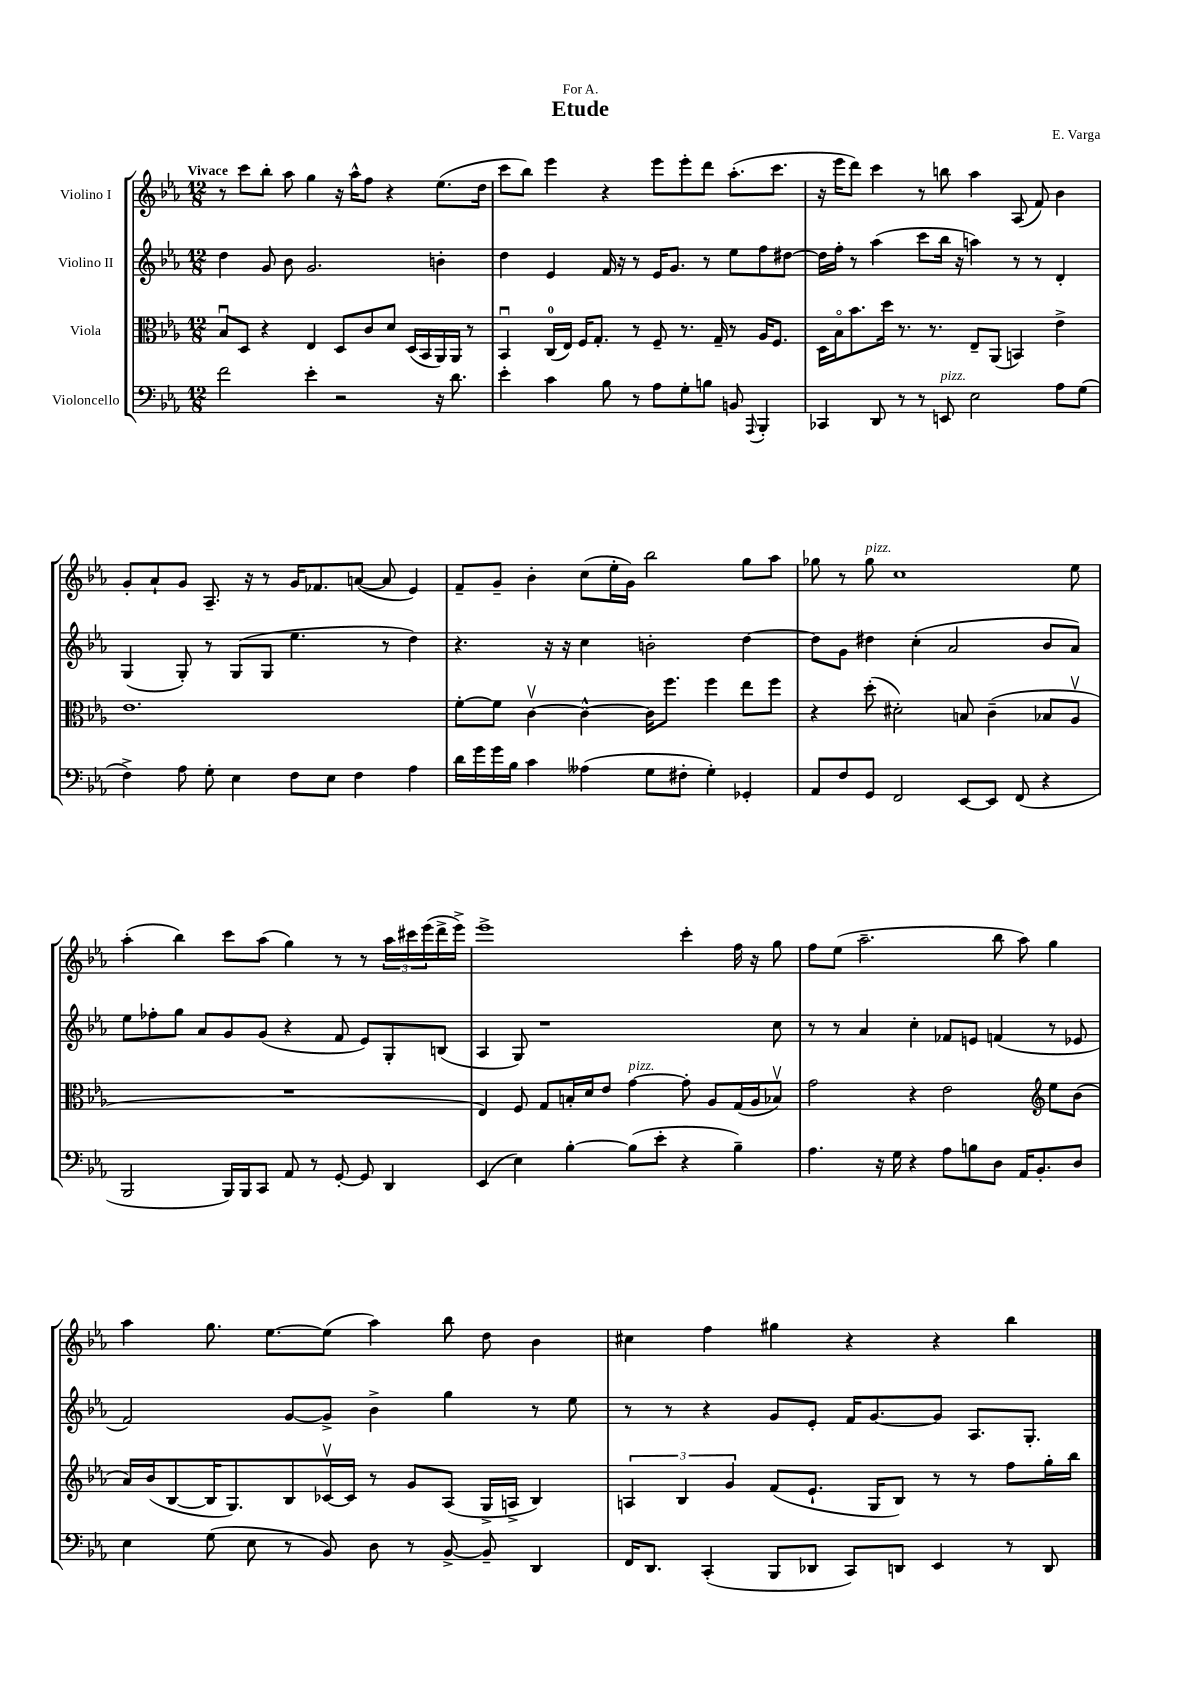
\header { title = "Etude" composer = "E. Varga" dedication = "For A." }
<<
\new StaffGroup <<
\new Staff = "s0" \with { instrumentName = "Violino I" } {
    \clef treble \key ees \major \numericTimeSignature \time 12/8 \tempo "Vivace"
    r8 c'''8 bes''8-. aes''8 g''4 r16 aes''16-^ f''8 r4 ees''8.( d''16 |
    c'''8 bes''8) ees'''4 r4 ees'''8 ees'''8-. d'''8 aes''8.-.( c'''8. |
    r16 ees'''16 d'''8) c'''4 r8 b''8 aes''4 aes8( f'8) bes'4 |
    g'8-. aes'8-! g'8 aes8.-- r16 r8 g'16 fes'8. a'8~( a'8 ees'4) |
    f'8-- g'8-- bes'4-. c''8( ees''16-. g'16) bes''2 g''8 aes''8 |
    ges''8 r8 ges''8^\markup { \italic "pizz." } c''1 ees''8 |
    aes''4-.( bes''4) c'''8 aes''8( g''4) r8 r8 \tuplet 3/2 { aes''16 cis'''16 ees'''16( } d'''16-> ees'''16->) |
    ees'''1-> c'''4-. f''16 r16 g''8 |
    f''8 ees''8( aes''2.-- bes''8 aes''8) g''4 |
    aes''4 g''8. ees''8.~ ees''8( aes''4) bes''8 d''8 bes'4 |
    cis''4 f''4 gis''4 r4 r4 bes''4 \bar "|." |
}
\new Staff = "s1" \with { instrumentName = "Violino II" } {
    \clef treble \key ees \major \numericTimeSignature \time 12/8
    d''4 g'8 bes'8 g'2. b'4-. |
    d''4 ees'4 f'16 r16 r8 ees'16 g'8. r8 ees''8 f''8 dis''8~ |
    dis''16 f''16-. r8 aes''4( c'''8 bes''16 r16 a''4) r8 r8 d'4-. |
    g4( g8-.) r8 g8( g8 ees''4. r8 d''4) |
    r4. r16 r16 c''4 b'2-. d''4~ |
    d''8 g'8 dis''4 c''4-.( aes'2 bes'8 aes'8) |
    ees''8 fes''8-. g''8 aes'8 g'8 g'8( r4 f'8 ees'8) g8-. b8( |
    aes4 g8) r1 c''8 |
    r8 r8 aes'4 c''4-. fes'8 e'8 f'4( r8 ees'8 |
    f'2) g'8~ g'8-> bes'4-> g''4 r8 ees''8 |
    r8 r8 r4 g'8 ees'8-. f'16 g'8.~ g'8 aes8. g8.-. \bar "|." |
}
\new Staff = "s2" \with { instrumentName = "Viola" } {
    \clef alto \key ees \major \numericTimeSignature \time 12/8
    bes8\downbow d8 r4 ees4 d8 c'8 d'8 d16( bes,16 aes,16) aes,16 r8 |
    bes,4\downbow c16-0( ees16) f16 g8.-. r8 f8-- r8. g16-- r8 aes16 f8. |
    d16 bes16\flageolet bes'8. d''16 r8. r8. ees8-- aes,8( b,4) ees'4-> |
    ees'1. |
    f'8~-. f'8 c'4~\upbow c'4~-^ c'16 f''8. f''4 ees''8 f''8 |
    r4 d''8-.( dis'2-.) b8 c'4--( bes8 aes8\upbow |
    R1. |
    ees4) f8 g8 b16-. d'16 ees'8 g'4~^\markup { \italic "pizz." } g'8-. aes8 g16( aes16 bes8\upbow) |
    g'2 r4 ees'2 \clef treble ees''8 bes'8( |
    aes'16) bes'16( bes8~ bes16 g8.) bes8 ces'16~\upbow ces'16 r8 g'8 aes8( g16-> a16-> bes4) |
    \tuplet 3/2 { a4 bes4 g'4 } f'8( ees'8.-! g16 bes8) r8 r8 f''8 g''16-. bes''16 \bar "|." |
}
\new Staff = "s3" \with { instrumentName = "Violoncello" } {
    \clef bass \key ees \major \numericTimeSignature \time 12/8
    f'2 ees'4-. r2 r16 d'8. |
    ees'4-. c'4 bes8 r8 aes8 g8-. b8 b,8 \appoggiatura { aes,,8 } bes,,4-. |
    ces,4 d,8 r8 r8 e,8^\markup { \italic "pizz." } ees2 aes8 g8( |
    f4->) aes8 g8-. ees4 f8 ees8 f4 aes4 |
    d'16 g'16 g'16 bes16 c'4 aeses4( g8 fis8-. g4-.) ges,4-. |
    aes,8 f8 g,8 f,2 ees,8~ ees,8 f,8( r4 |
    bes,,2 bes,,16) bes,,16 c,8 aes,8 r8 g,8~-. g,8 d,4 |
    ees,4( ees4) bes4~-. bes8( ees'8-. r4 bes4--) |
    aes4. r16 g16 r4 aes8 b8 d8 aes,16 bes,8.-. d8 |
    ees4 g8( ees8 r8 bes,8) d8 r8 bes,8~-> bes,8-- d,4 |
    f,16 d,8. c,4-.( bes,,8 des,8 c,8) d,8 ees,4 r8 d,8 \bar "|." |
}
>>
>>
\layout { \context { \Score \remove "Bar_number_engraver" } }
